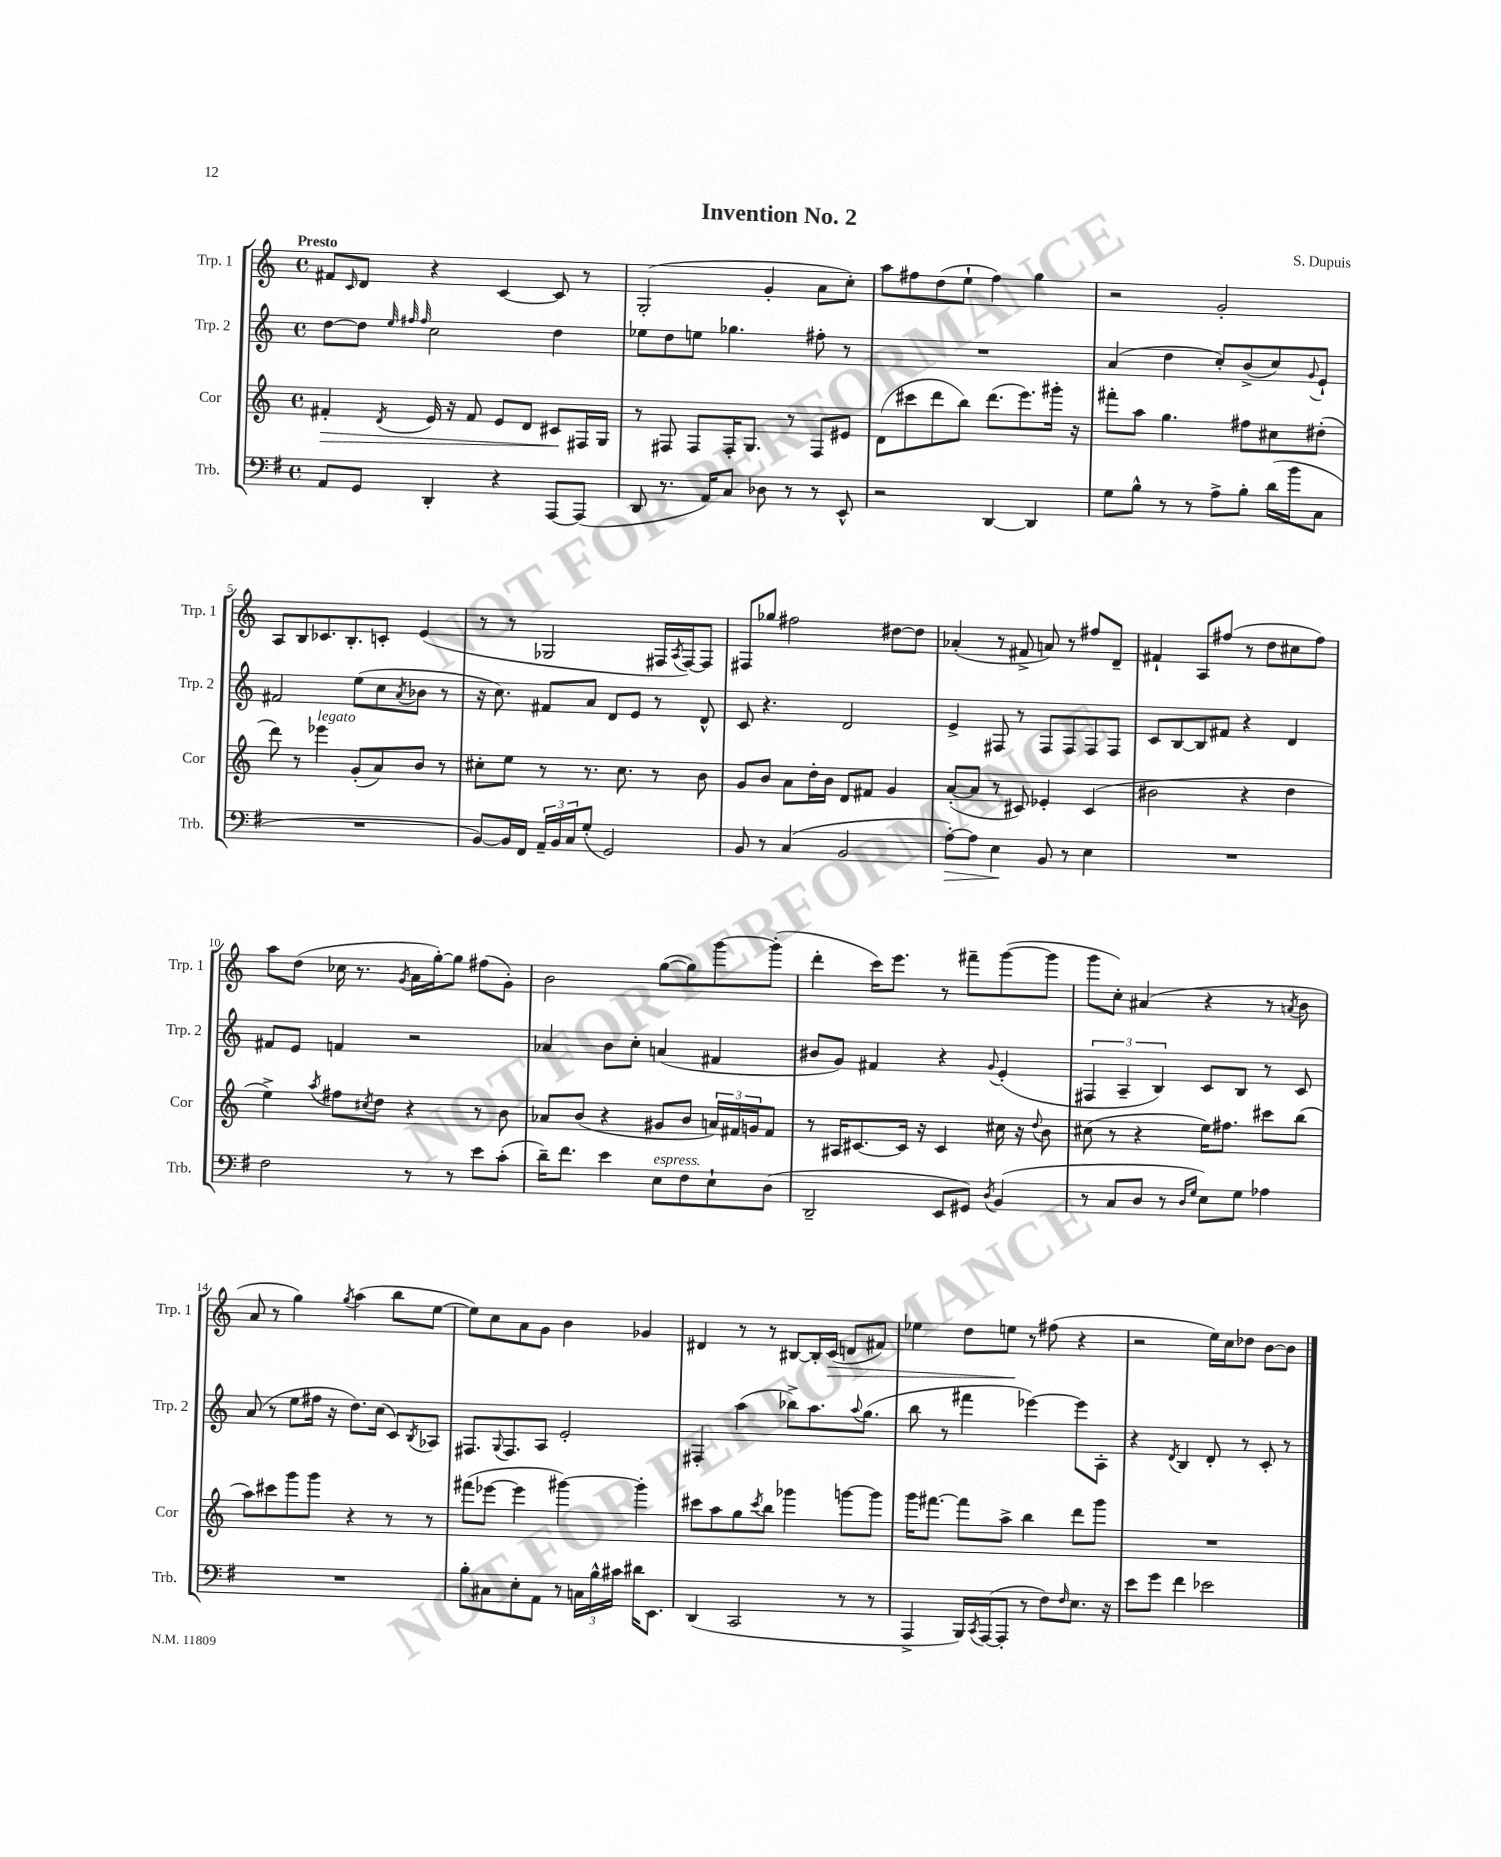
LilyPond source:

\header { title = "Invention No. 2" composer = "S. Dupuis" }
<<
\new StaffGroup <<
\new Staff = "s0" \with { instrumentName = "Trp. 1" shortInstrumentName = "Trp. 1" } {
    \clef treble \key c \major \defaultTimeSignature \time 4/4 \tempo "Presto"
    fis'8 \grace { c'16 } d'8 r4 c'4~ c'8 r8 |
    g2-.( g'4-. a'8 c''8-.) |
    a''8 fis''8 d''8( e''8-! fis''4) g''4 |
    r2 g'2-. |
    a8 b8 ces'8. b8.-. c'8-. e'4( |
    r8 r8 ges2 fis16 \acciaccatura { a8 } fis16~) fis8 |
    fis8 ges''8 fis''2 dis''8~ dis''8 |
    aes'4-.( r8 fis'8-> a'8) r8 fis''8 d'8-- |
    fis'4-! a8 fis''8( r8 d''8 cis''8 fis''8) |
    a''8 d''8( ces''16 r8. \acciaccatura { g'8 } a'16 g''16~-.) g''8 fis''8( g'8-.) |
    b'2 g''8~( g''8) g'''8~ g'''8-.( |
    d'''4-. c'''16) e'''8. r8 fis'''8-- g'''8~( g'''8 |
    g'''8 c''8-.) ais'4( r4 r8 \acciaccatura { a'8 } b'8 |
    a'8 r8 g''4) \acciaccatura { g''8 } a''4( b''8 e''8~ |
    e''8) c''8 a'8 g'8 b'4 ges'4 |
    dis'4 r8 r8 bis8~ bis16-. c'16\>( d'8 fis'8) |
    ees''4 d''8 e''8\! r8 fis''8( r4 |
    r2 e''16) c''16 des''8 b'8~ b'8 \bar "|." |
}
\new Staff = "s1" \with { instrumentName = "Trp. 2" shortInstrumentName = "Trp. 2" } {
    \clef treble \key c \major \defaultTimeSignature \time 4/4
    d''8~ d''8 \grace { e''32 fis''32 fis''32 } c''2 d''4 |
    ees''8 d''8 e''8 ges''4. fis''8-. r8 |
    R1 |
    a'4( d''4 c''8-.) b'8->( c''8) \appoggiatura { g'8 } e'8-! |
    fis'2 e''8( c''8 \acciaccatura { a'8 } bes'8 r8 |
    r16 c''8.) fis'8 a'8 d'8 e'8 r8 d'8-^ |
    c'8 r4. d'2 |
    e'4-> fis8 r8 fis8 fis8 fis8 fis8 |
    c'8 b8~ b8 fis'8 r4 d'4 |
    fis'8 e'8 f'4 r2 |
    aes'4 b'8 c''8-. a'4( fis'4 |
    bis'8 g'8) fis'4 r4 \appoggiatura { g'8 } e'4-.( |
    \tuplet 3/2 { fis4 a4-- b4) } c'8 b8 r8 c'8 |
    a'8( r8 e''8 fis''16 r16 d''8.) c''16( c'8) \acciaccatura { b8 } aes8 |
    fis8. \appoggiatura { g8 } fis8. a8 e'2-. |
    fis4-. a''4( bes''8->) a''8. \appoggiatura { a''8 } g''8.( |
    b''8 r8 fis'''4 ees'''4~) ees'''8 a8-. |
    r4 \acciaccatura { d'8 } b4 d'8-. r8 c'8-. r8 \bar "|." |
}
\new Staff = "s2" \with { instrumentName = "Cor" shortInstrumentName = "Cor" } {
    \clef treble \key c \major \defaultTimeSignature \time 4/4
    fis'4-.\> \acciaccatura { d'8 } e'16 r16 fis'8 e'8 d'8 cis'8\! fis16 g16 |
    r8 fis8 fis8 fis16-. g8. r8 fis8 eis'8 |
    d'8( cis'''8 d'''8 b''8) d'''8.( e'''8.) gis'''16-. r16 |
    fis'''8-. a''8 g''4. fis''8 cis''8 dis''8-.( |
    d'''8) r8 ees'''4^\markup { \italic "legato" } g'8-.( a'8) b'8 r8 |
    cis''8-. e''8 r8 r8. cis''8. r8 b'8 |
    g'8 b'8 a'8 d''16-. b'16 d'8 fis'8 g'4 |
    a'8~-.( a'8 r8 cis'8) ees'4-. cis'4( |
    bis'2 r4 d''4 |
    e''4->) \acciaccatura { a''8 } fis''8 \acciaccatura { cis''8 } d''8 r4 r8 b'8 |
    aes'8 b'8( r4 gis'8 b'8 \tuplet 3/2 { a'16) fis'16 g'16 } fis'8 |
    r8 ais16 cis'8.~ cis'16 r16 cis'4 cis''16 r16 \appoggiatura { d''8 } b'8 |
    cis''8( r8 r4 e''16) fis''8. cis'''8 b''8( |
    a''8) cis'''8 g'''8 g'''8 r4 r8 r8 |
    fis'''8( ees'''8~ ees'''4 gis'''4~) gis'''4-. |
    cis'''8 a''8 g''8 \acciaccatura { cis'''8 } b''8 ges'''4 g'''8~ g'''8 |
    g'''16 fis'''8.~ fis'''8 a''8-> b''4 d'''8 g'''8 |
    R1 \bar "|." |
}
\new Staff = "s3" \with { instrumentName = "Trb." shortInstrumentName = "Trb." } {
    \clef bass \key g \major \defaultTimeSignature \time 4/4
    a,8 g,8 d,4-. r4 a,,8~ a,,8( |
    d,8 r8. a,16) c8 des8 r8 r8 e,8-^ |
    r2 d,4~ d,4 |
    g8 b8-^ r8 r8 a8-> b8-. d'16( b'16 c8 |
    R1 |
    b,8~) b,16 fis,16 \tuplet 3/2 { a,16-- b,16 c16 } g8-.( g,2) |
    b,8 r8 c4( b,2 |
    a8~-.\>) a8 e4\! b,8 r8 e4 |
    R1 |
    fis2 r8 r8 e'8 c'8-.( |
    d'16--) fis'8. e'4 e8^\markup { \italic "espress." } fis8 e8-! d8( |
    d,2-- e,8 gis,8) \acciaccatura { d8 } b,4( |
    r8 c8 d8 r8 \grace { d16 g16 } e8) g8 aes4 |
    R1 |
    b8-. cis8 e8-. a,8 r8 \tuplet 3/2 { c16 b16-^ cis'16 } dis'16 e,8. |
    d,4( c,2 r8 r8 |
    a,,4-> b,,16) \acciaccatura { c,8 } a,,16~( a,,8-. r8 fis8) \grace { fis16 } e8. r16 |
    e'8 g'8 fis'4 ees'2 \bar "|." |
}
>>
>>
